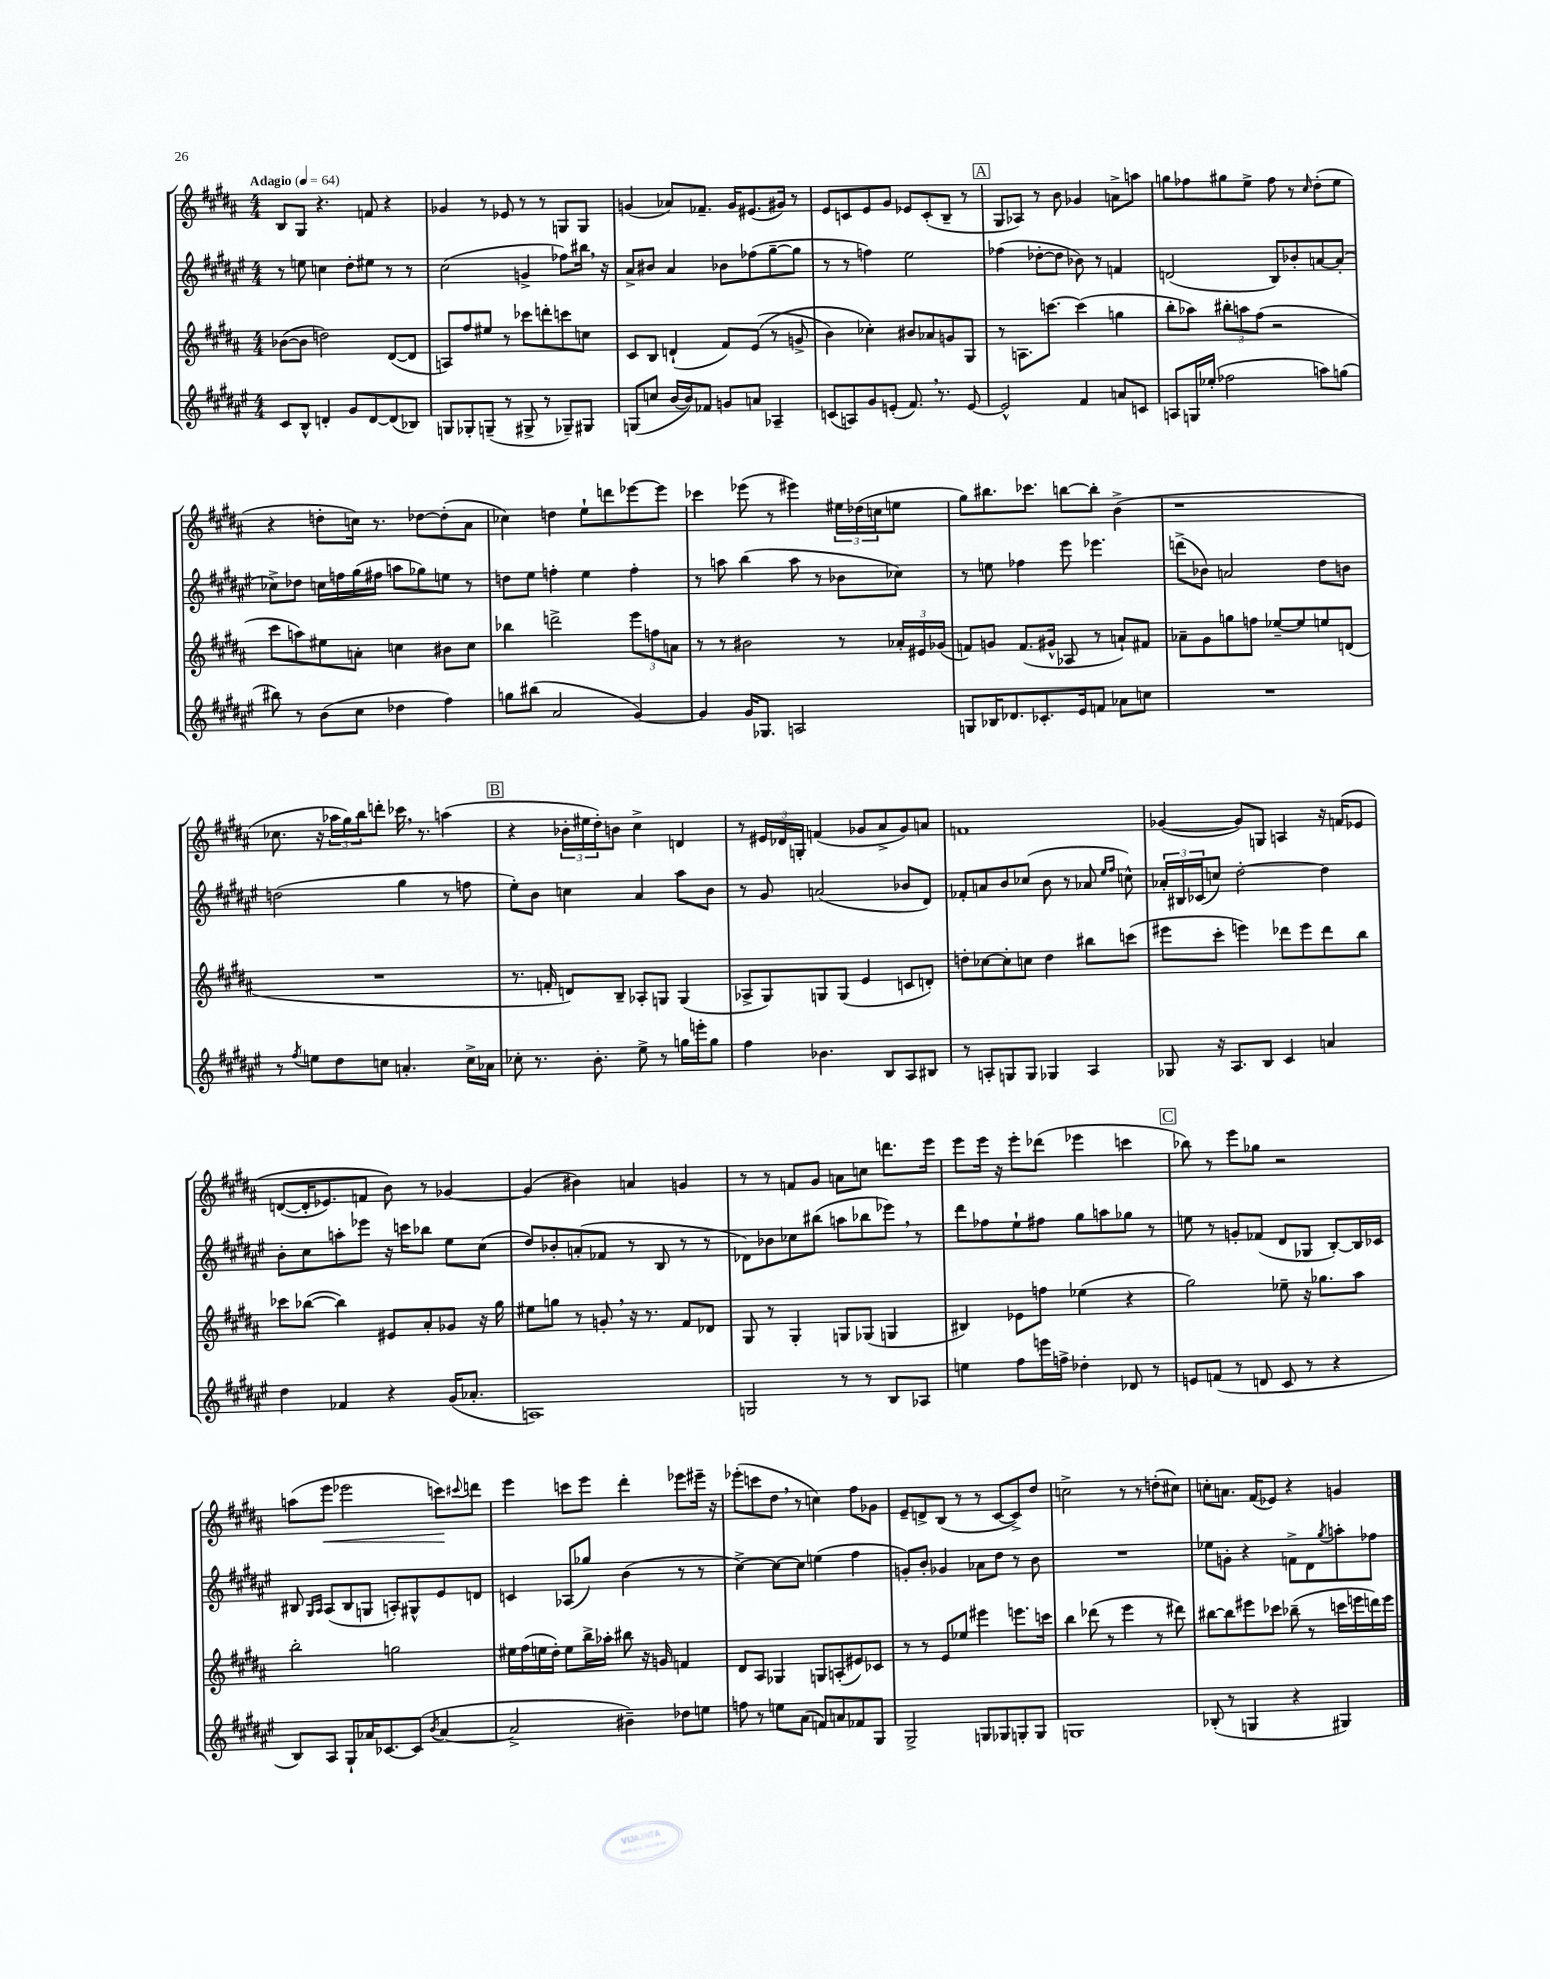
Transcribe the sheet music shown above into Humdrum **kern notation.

**kern	**kern	**kern	**kern
*staff4	*staff3	*staff2	*staff1
*clefG2	*clefG2	*clefG2	*clefG2
*k[f#c#g#d#a#e#]	*k[f#c#g#d#a#]	*k[f#c#g#d#a#e#]	*k[f#c#g#d#a#]
*M4/4	*M4/4	*M4/4	*M4/4
*MM64	*MM64	*MM64	*MM64
8c#	([8b-	8r	8B
8B^^	8b-]	8ee	8G#
4d'	2dd)	4cc	4.r
8g#	.	8dd#'	.
[8d	.	8ee#	8f
(8d]	([8d#	8r	4r
8B-)	8d#]	8r	.
=	=	=	=
8G	8A)	(2cc#	4g-
8G-'	8ff#	.	.
(8G~	8ee#	.	8r
8r	8r	.	8e-
8G#^	8ccc-	4g^	8r
8r	8ddd'	.	8r
8G-~)	8ccc	8ff-)	8G
8G#	8cc	16bb#	8G
.	.	16r	.
=	=	=	=
(8G	8c#	8a#^	(4g
8cc	8B	8b#	.
[16b	(4d`	4a#	8a-)
16b])	.	.	.
8f-	.	.	8.f-~
8g	8f#)	8b-	.
.	.	.	16g
8a	&((8e	(8ff-	(8.e#
4A-~	8r	[8gg#~	.
.	.	.	16g#)
.	8g^	8gg#]	8r
=	=	=	=
(8c	4b)	8r	8e
8A)	.	8r	8c
8g#	4cc-'&)	4ff)	8e
(8e'	.	.	8g#
8.f#)	8b#	2ee#	8e-
.	8a-	.	(8c'
8.r	.	.	.
.	8g	.	8B~
[8e	8G#	.	8r
=	=	=	=
2e^^]	8r	(4ff-	8G#
.	8.A	.	8A-)
.	.	[8dd-'	8r
.	[8.ccc	.	.
.	.	8dd-]	8b
4f#	(4ccc]	8b-)	4g-
.	.	8r	.
8a	4gg	4f	8a^
8c	.	.	8aa
=	=	=	=
8A	8bb'	(2d	8gg
16G	8aa-)	.	8ff-
(16ee-'	.	.	.
2ff-	12bb#'	.	8gg#
.	12aa	.	.
.	.	.	8ee^
.	(12ff#	.	.
.	2r	8B)	8ff-
.	.	8b-'	8r
.	.	.	16qqcc#
8aa)	.	[8a	(8dd#'
(8gg	.	(8a']	8ee
=	=	=	=
8bb#)	8ccc#	8cc-^)	4r
8r	8aa)	8dd-	.
(8b	8ee#	16cc	8dd'
.	.	16ff	.
8cc#	8a'	(16gg#	16cc)
.	.	16ff#	8.r
4dd-	4cc	8aa	.
.	.	8gg-)	[8dd-
4ff#)	8b#	8ee	(8dd-']
.	8cc	8r	8a#
=	=	=	=
8gg	4bb-	8dd	4cc-)
(8bb#	.	8ee#	.
2a#	2ddd^	4ff'	4dd
.	.	4ee#	8ee`
.	.	.	8ddd
[4g#)	12eee	4ff'	[8eee-
.	12ff	.	.
.	.	.	8eee-]
.	12a	.	.
=	=	=	=
4g#]	8r	8r	4ccc-
.	8r	8aa	.
16g#	2b#	(4bb	(8eee-
8.G-	.	.	.
.	.	.	8r
2A	.	8aa	4eee#)
.	.	8r	.
.	8r	8b-	24ee#
.	.	.	(24dd-
.	.	.	24cc
.	24a-'	8cc-)	8ee
.	24e#	.	.
.	(24g-	.	.
=	=	=	=
8G	8f)	8r	8gg#)
16B-	8g	8ee	8.bb#
8.d-	.	.	.
.	(8.f	4ff-	.
.	.	.	8.ccc-
8.c-'	.	.	.
.	16g#^^	.	.
.	8A-	8eee#	[8bb
16e#	.	.	.
8f	8r	4.eee-	8bb']
8a-	8a`)	.	(4b^
8cc	8f#	.	.
=	=	=	=
1r	8a-~	(8ddd^	1r
.	8g#	8b-)	.
.	8gg	2a	.
.	8ff	.	.
.	[8ee-~	.	.
.	8ee-]	.	.
.	8ee	8dd#	.
.	(8d	8b	.
=	=	=	=
8r	1r	(2dd	8.cc-
8qff#	.	.	.
8ee	.	.	.
.	.	.	16r
8dd#	.	.	24aa-
.	.	.	24gg#)
.	.	.	24bb
8cc	.	.	8ddd'
4.a'	.	4gg#	16ccc-
.	.	.	8.r
.	.	8r	(4aa
16cc^	.	8ff	.
16a-	.	.	.
=	=	=	=
8cc-'	8.r	8ee#')	4r
8.r	.	8b	.
.	16f'	.	.
.	8d)	4cc	24b-'
.	.	.	24ee#
8.b'	.	.	.
.	.	.	24dd#')
.	8B~	.	8b
8ee#^	8A-'	4a#	4cc#^
8r	8G	.	.
16gg	(4G	8aa#	4d
16eee'	.	.	.
8gg	.	8b	.
=	=	=	=
4ff#	8A-^	8r	8r
.	8G#)	8g#	24e#
.	.	.	24d-
.	.	.	24G'
4.b-	8G	(2a	(4f
.	(8G	.	.
.	4e	.	8g-
8B	.	.	8a#^
8A#	8c	8b-	8g-)
8B#	8d')	8d#)	8a
=	=	=	=
8r	8dd'	8f-'	1f
8A'	[8cc-	8a	.
8G	8cc-']	8b	.
8G	8cc	(8cc-	.
4G-	4dd	8b	.
.	.	8r	.
4A	8bb#	8a-	.
.	.	16qqee#	.
.	.	16qqff#	.
.	(8ccc	8cc^^)	.
=	=	=	=
8G-	8eee#	24a-'	([4g-
.	.	24B#	.
.	.	(24c-	.
16r	8ccc#'	8cc)	.
8.A#	.	.	.
.	4eee)	[2dd#'	8g-])
8B	.	.	8G
4c#	8ddd-	.	4A
.	8eee	.	.
4a	8ddd-	4dd#]	16r
.	.	.	&(16f
.	8bb	.	8e-
=	=	=	=
4dd#	8ccc-	8b'	([8d
.	([8bb-	8cc#	16d']
.	.	.	8.e-)
4f-	4bb-])	8aa'	.
.	.	8eee-	8f
4r	8e#	16r	8b&)
.	.	16ccc	.
.	8a#'	8bb-	8r
(16g#	8g-	8ee#	[4g-
8.a-'	.	.	.
.	16r	(8cc#	.
.	16gg#	.	.
=	=	=	=
1A)	8ee#	8dd#)	(4g-]
.	8gg	8b-'	.
.	8r	(8a'	4b#)
.	8g'	8f-	.
.	16r	8r	4a
.	8.r	.	.
.	.	8B	.
.	8f#	8r	4g
.	8d-	8r	.
=	=	=	=
2G	8G#	8d-)	8r
.	8r	8b-	8r
.	4G#'	8cc-	8f
.	.	(8bb#	8g#
8r	8G	8aa	8a
8r	(8G-	8bb-	8cc
8B	4G	8eee-)	8.ddd
8A-	.	8r	.
.	.	.	16eee
=	=	=	=
4ee	4B#)	8ddd#	8eee
.	.	8ff-	16eee
.	.	.	16r
8ff#	8e-	8ee#`	8eee'
16eee	8ff	8ff#	(8ddd-
16ff^	.	.	.
4dd-'	(4ee-	8gg#	4eee-
.	.	8aa	.
8d-	4r	8gg-	4ccc
8r	.	8r	.
=	=	=	=
8e	2gg#)	8ee	8bb-)
(8f	.	8r	8r
8r	.	8g'	8eee
8d	.	(8f-	8gg-
8c#	8ee-~	8d#	2r
8r	16r	8G-	.
.	8.gg-	.	.
4r	.	[8B')	.
.	8aa#	16B]	.
.	.	16c-	.
=	=	=	=
8B)	2bb'	8B#	(8aa
.	.	16qqG#	.
.	.	16qqA#	.
8A#	.	(8A#	8eee
8G#`	.	8B#	2eee-
16a-	.	8G	.
[8.c-	.	.	.
.	2gg	8A')	.
(8c-]	.	8G#^^	.
8qb	.	.	.
[4a-	.	8e#	8ccc)
.	.	.	8qqccc#
.	.	8d	8ddd
=	=	=	=
2a-^]	16ee#	4c	4eee
.	(16ff#	.	.
.	16ee	.	.
.	16dd#')	.	.
.	8ee	(8A-	8ccc
.	16bb^	8gg-)	8eee
.	16aa-'	.	.
4b#~)	8bb#	(4b	4ddd#'
.	16r	.	.
.	16g	.	.
8dd-	4f	8r	8eee-
8ee	.	8r	16eee#~
.	.	.	16r
=	=	=	=
8ff	8d#	[4cc#^)	(8eee-'
8r	8A#	.	8ccc
8ee	4G-	8cc#_	8dd#
(8a#	.	8cc#]	8r
8f)	8G	(4ee	4cc)
8a	(8A'	.	.
8f-	8e#)	4ff#	8ff#
8G#	8c-	.	8g-
=	=	=	=
2G#^	8r	8g')	8e~
.	8r	8b'	8d^
.	8e	4g-	(8B
.	8ee-	.	8r
8G	4eee#	8a-	8r
8G-	.	8dd#	[8c#
8G'	8.eee	8r	8c#^])
8G	.	8b	8dd#
.	16ccc	.	.
=	=	=	=
1G	4bb	1r	2cc^
.	(8ddd-	.	.
.	8r	.	.
.	4eee	.	8r
.	.	.	8r
.	8r	.	(8dd'
.	8ddd#)	.	8cc#)
=	=	=	=
(8B-'	[8bb#	8ee-	8cc'
8r	8bb#]	8g'	8.a
4G	8eee#	4r	.
.	.	.	(16f#
.	8ccc-	.	8e-)
4r	(8bb-~	8f^	4r
.	8r	8d#	.
.	.	8qgg#	.
4G#)	16ccc	8aa'	4g
.	16eee	.	.
.	16ddd)	8ff-	.
.	16eee	.	.
==	==	==	==
*-	*-	*-	*-
